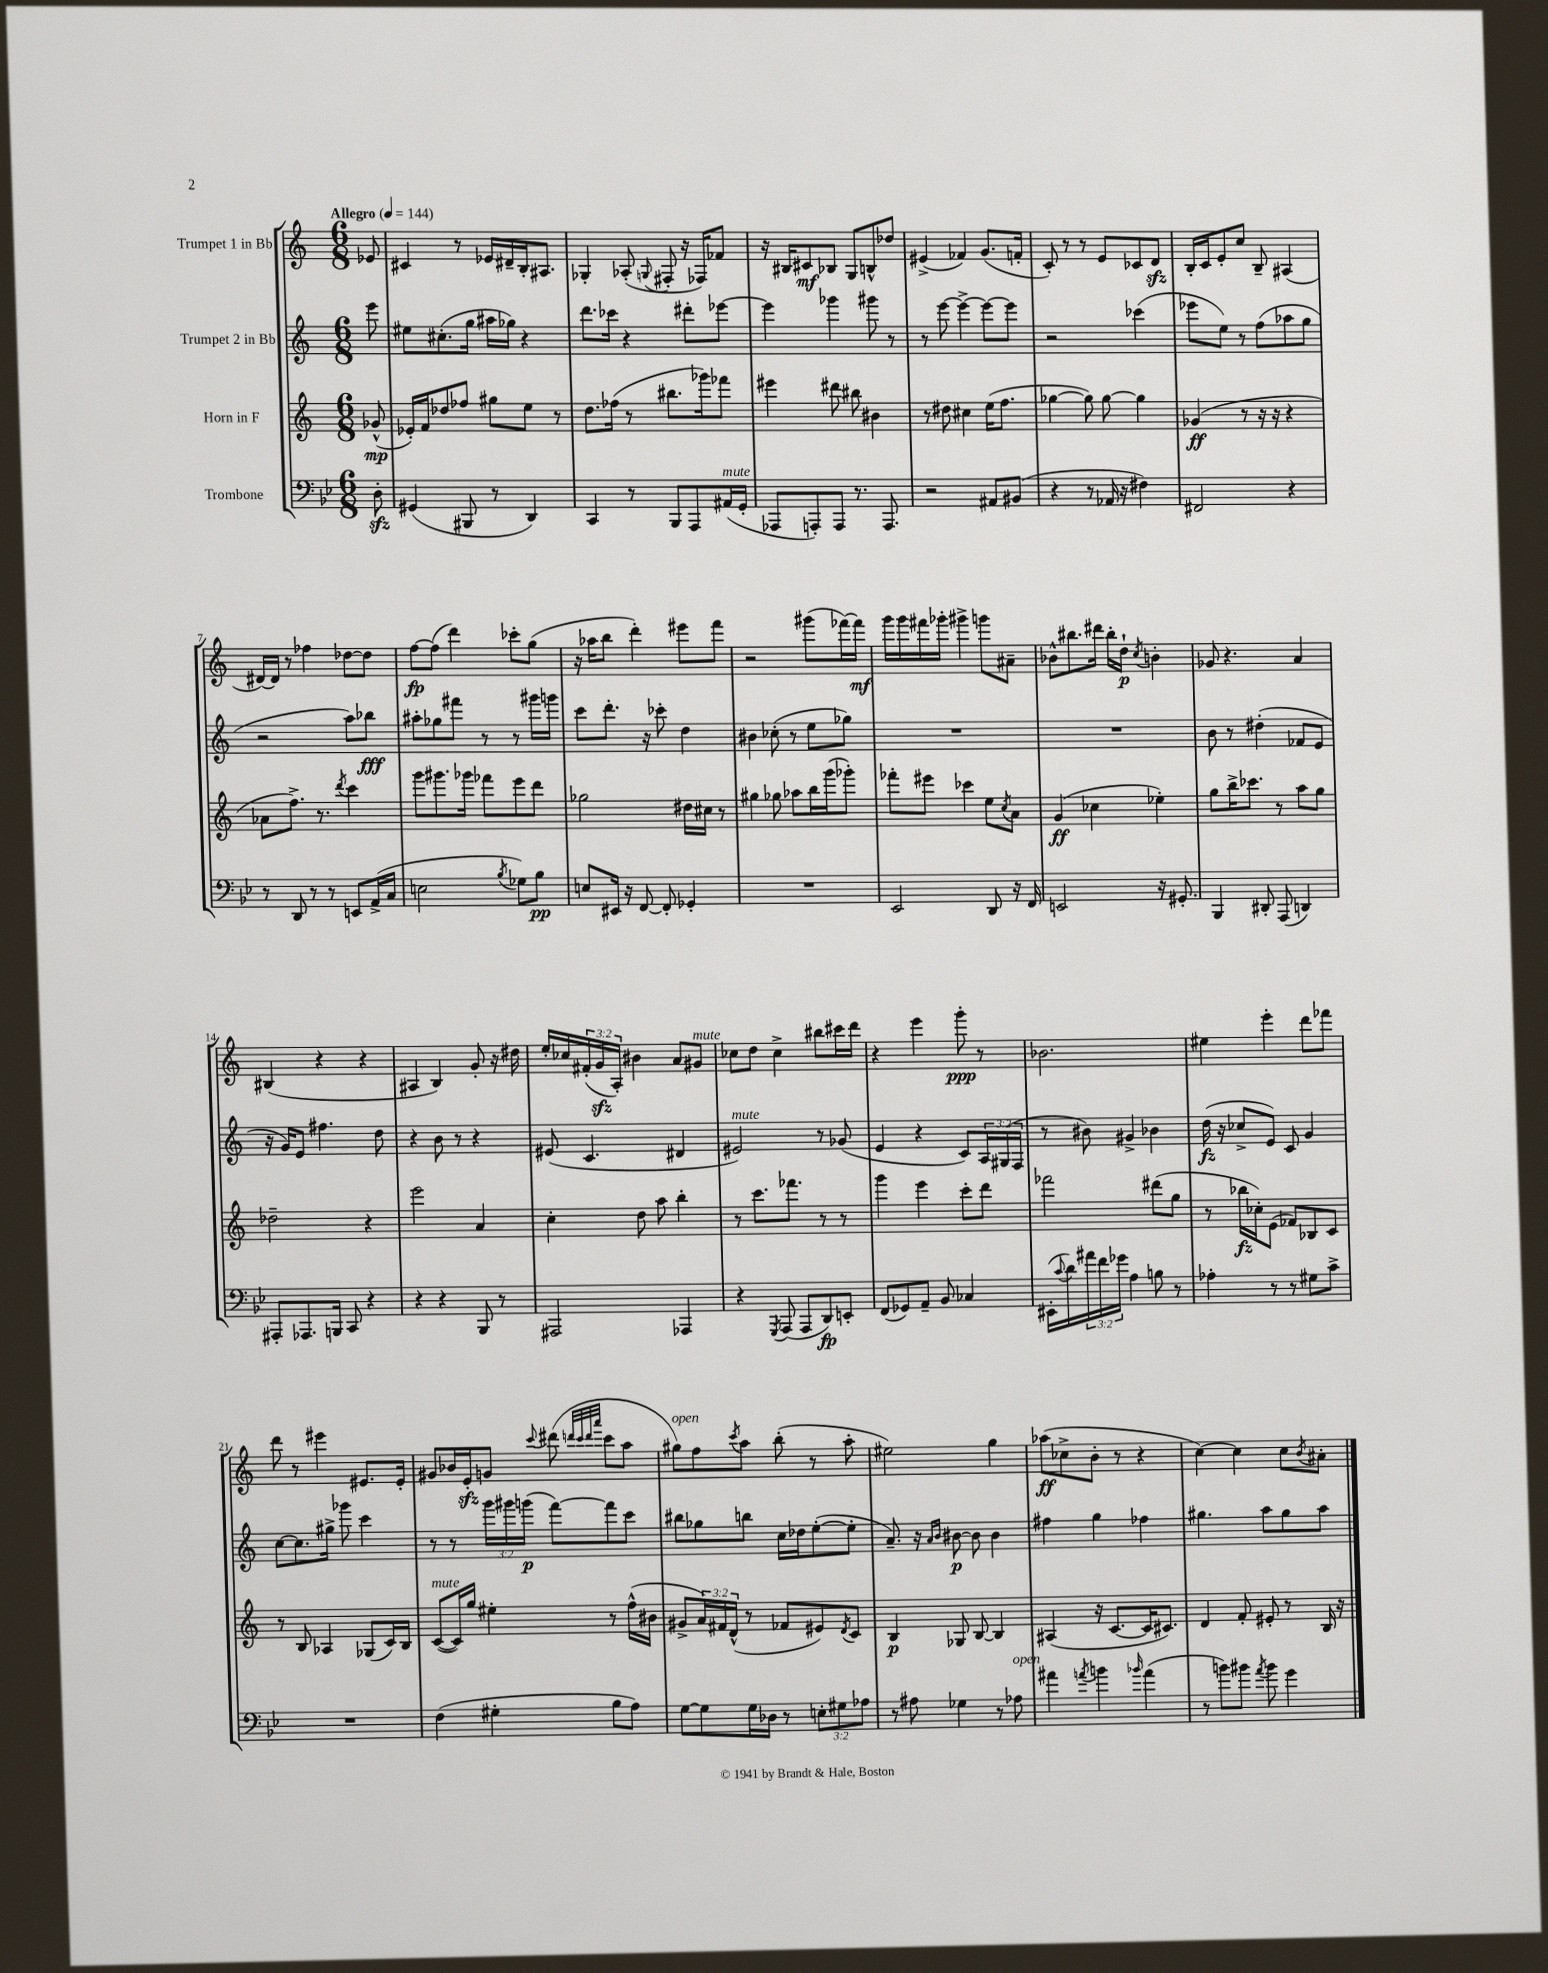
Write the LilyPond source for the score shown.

<<
\new StaffGroup <<
\new Staff = "s0" \with { instrumentName = "Trumpet 1 in Bb" } {
    \clef treble \key c \major \numericTimeSignature \time 6/8 \override Staff.TupletNumber.text = #tuplet-number::calc-fraction-text \partial 8 \tempo "Allegro" 4 = 144
    ees'8 |
    cis'4 r8 ees'16 dis'16-- b16-. ais8. |
    ges4-. aes8-.( \appoggiatura { g8 } fis8-. r16 fes16) fes'8 |
    r16 bis16 cis'8\mf bes8 g8 b8-^ des''8 |
    eis'4->( fes'4) g'8.( f'16-. |
    c'8-.) r8 r8 e'8 ces'8 d'8\sfz |
    b16-. c'16 e'8-. c''8 b8-- ais4( |
    dis'16~) dis'16 r8 fes''4 des''8~ des''8 |
    f''8~\fp f''8( d'''4) ces'''8-. g''8( |
    r16 aes''16 b''8 d'''4-.) eis'''8 f'''8 |
    r2 gis'''8( fes'''16~) fes'''16\mf |
    g'''16 g'''16 fis'''16 ges'''16-. gis'''4-> g'''8 ais'8-- |
    bes'8-^ bis''8. dis'''16 bis''16-. d''16-!\p \acciaccatura { c''8 } b'4-. |
    ges'8 r4. a'4 |
    bis4( r4 r4 |
    ais4 b4) g'8-. r16 dis''16 |
    e''16-. ces''16 \tuplet 3/2 { fis'16-.( g'16\sfz a16-.) } bis'4 a'8 gis'8^\markup { \italic "mute" } |
    ces''8 d''8 ces''4-> bis''8 cis'''16 d'''16 |
    r4 e'''4 g'''8-.\ppp r8 |
    bes'2. |
    eis''4 e'''4-. d'''8 fes'''8 |
    d'''8 r8 eis'''4 eis'8. eis'16-. |
    gis'8 bes'16 e'16-.\sfz g'8 \appoggiatura { c'''8 } dis'''8( \grace { d'''32 c'''32 d'''32 a'''32 } c'''8 a''8 |
    gis''8^\markup { \italic "open" }) f''8 \acciaccatura { c'''8 } a''8 b''8-.( r8 a''8-. |
    eis''2) g''4 |
    aes''8\ff( ces''8-> b'8-. r8 r4 |
    c''4~) c''4 c''8 \acciaccatura { b'8 } ais'8-. \bar "|." |
}
\new Staff = "s1" \with { instrumentName = "Trumpet 2 in Bb" } {
    \clef treble \key c \major \numericTimeSignature \time 6/8 \override Staff.TupletNumber.text = #tuplet-number::calc-fraction-text \partial 8
    e'''8 |
    eis''8 cis''8.-.( g''16 ais''16 ges''16) r4 |
    d'''8. ces'''16 r4 dis'''8-. ees'''8~ |
    ees'''4 ges'''4 gis'''8 r8 |
    r8 e'''8~ e'''4~-> e'''8~ e'''8 |
    r2 ces'''4( |
    ees'''8 e''8) r8 f''8( aes''8 g''8 |
    r2 a''8) bes''8\fff |
    ais''8-. ges''8 fis'''8 r8 r8 gis'''16 g'''16 |
    c'''8 d'''8.-. r16 ces'''8-. d''4 |
    bis'4 ces''8-.( r8 e''8 ges''8) |
    R2. |
    R2. |
    b'8 r8 dis''4-.( fes'8 e'8 |
    r16 g'16) e'8 fis''4. d''8 |
    r4 b'8 r8 r4 |
    eis'8( c'4. dis'4 |
    eis'2^\markup { \italic "mute" }) r8 ges'8( |
    e'4 r4 c'8) \tuplet 3/2 { a16 gis16( f16 } |
    r8 bis'8) gis'4-> bes'4 |
    d''16\fz( r16 ces''8-> e'8) c'8 g'4 |
    c''8~ c''8. gis''16-> ges'''8 c'''4 |
    r8 r8 \tuplet 3/2 { g'''16 gis'''16 g'''16\p( } f'''8~) f'''8 c'''8 |
    bis''8 ges''8 b''8 c''16 des''16 e''8~-.( e''8-. |
    a'8.--) r16 \grace { a'16 b'16 } bis'8~\p bis'8 bis'4 |
    fis''4 g''4 fes''4 |
    gis''4. a''8 gis''8 a''8 \bar "|." |
}
\new Staff = "s2" \with { instrumentName = "Horn in F" } {
    \clef treble \key c \major \numericTimeSignature \time 6/8 \override Staff.TupletNumber.text = #tuplet-number::calc-fraction-text \partial 8
    ges'8-^\mp( |
    ees'16-.) f'16 des''8 fes''8 gis''8 e''8 r8 |
    d''8. fes''16( r8 bis''8. ges'''16) fes'''8 |
    eis'''4 dis'''8 bis''8 bis'4 |
    r8 dis''8 cis''4 e''16( f''8. |
    ges''4~ ges''8) ges''8~ ges''4 |
    ges'4\ff( r8 r16 r16 r4 |
    aes'8 f''8.->) r8. \acciaccatura { d'''8 } c'''4 |
    g'''8 gis'''8. ges'''16 fes'''8 e'''8 d'''8 |
    ges''2 dis''16 cis''16 r8 |
    gis''4 ges''8 aes''8 b''16 g'''16( ges'''8-.) |
    fes'''8-. eis'''8 ces'''4 e''8 \acciaccatura { c''8 } a'8 |
    g'4\ff( ces''4 ees''4-.) |
    g''8 b''16-> ces'''8. r8 a''8 g''8 |
    des''2-- r4 |
    e'''2 a'4 |
    c''4-. d''8 a''8 b''4-. |
    r8 c'''8. fes'''8. r8 r8 |
    g'''4 e'''4 c'''8-. d'''8 |
    fes'''2 dis'''8( g''8 |
    r8 bes''16\fz ces''16-.) e'8( fes'8) bes8 c'8 |
    r8 b8 aes4 ges8( c'16) b16 |
    c'8~^\markup { \italic "mute" }( c'16) g''16 eis''4-. r8 f''16-^( bis'16 |
    gis'8-> \tuplet 3/2 { a'16) fis'16 d'16-^( } r8 fes'8 eis'8) \acciaccatura { d'8 } c'8 |
    b4\p ges8 b8~ b4 |
    ais4( r16 c'8.~ c'16 cis'8.) |
    d'4 f'8-. eis'8-. r8 b16 r16 \bar "|." |
}
\new Staff = "s3" \with { instrumentName = "Trombone" } {
    \clef bass \key bes \major \numericTimeSignature \time 6/8 \override Staff.TupletNumber.text = #tuplet-number::calc-fraction-text \partial 8
    d8-.\sfz |
    gis,4( bis,,8 r8 d,4) |
    c,4 r8 bes,,8 a,,8 ais,16^\markup { \italic "mute" }( g,16-. |
    aes,,8 a,,8-.) a,,8 r8. a,,8. |
    r2 ais,8 bis,8( |
    r4 r8 aes,16 r16 fis4) |
    fis,2 r4 |
    r8 d,8 r8 r8 e,8 a,16->( c16 |
    e2 \acciaccatura { bes8 } ges8) bes8\pp |
    e8 eis,16 r16 f,8~ f,8-. ges,4-. |
    R2. |
    ees,2 d,8 r16 f,16 |
    e,2 r16 gis,8.-. |
    bes,,4 dis,8-. a,,8( d,4) |
    ais,,8-. aes,,8. b,,16 c,8 r4 |
    r4 r4 bes,,8 r8 |
    ais,,2 aes,,4 |
    r4 \acciaccatura { g,,8 } a,,8( a,,8 d,8\fp) e,8-. |
    f,8( ges,8) a,8-- bes,8 ces4 |
    eis,16-.( \appoggiatura { c'8 } d'16) \tuplet 3/2 { ais'16 f'16 ges'16 } a4 b8 r8 |
    aes4-. r8 r8 gis8 c'8-> |
    R2. |
    f4( gis4-. bes8 a8) |
    g8~ g8 g16 des16 r8 \tuplet 3/2 { e8-. gis8 aes8 } |
    r8 ais8 ges4 r8 aes8^\markup { \italic "open" } |
    ais'4 \acciaccatura { a'8 } b'4 \grace { bes'16 } a'4( |
    r8 b'8) bis'8 \acciaccatura { a'8 } bis'8 g'4 \bar "|." |
}
>>
>>
